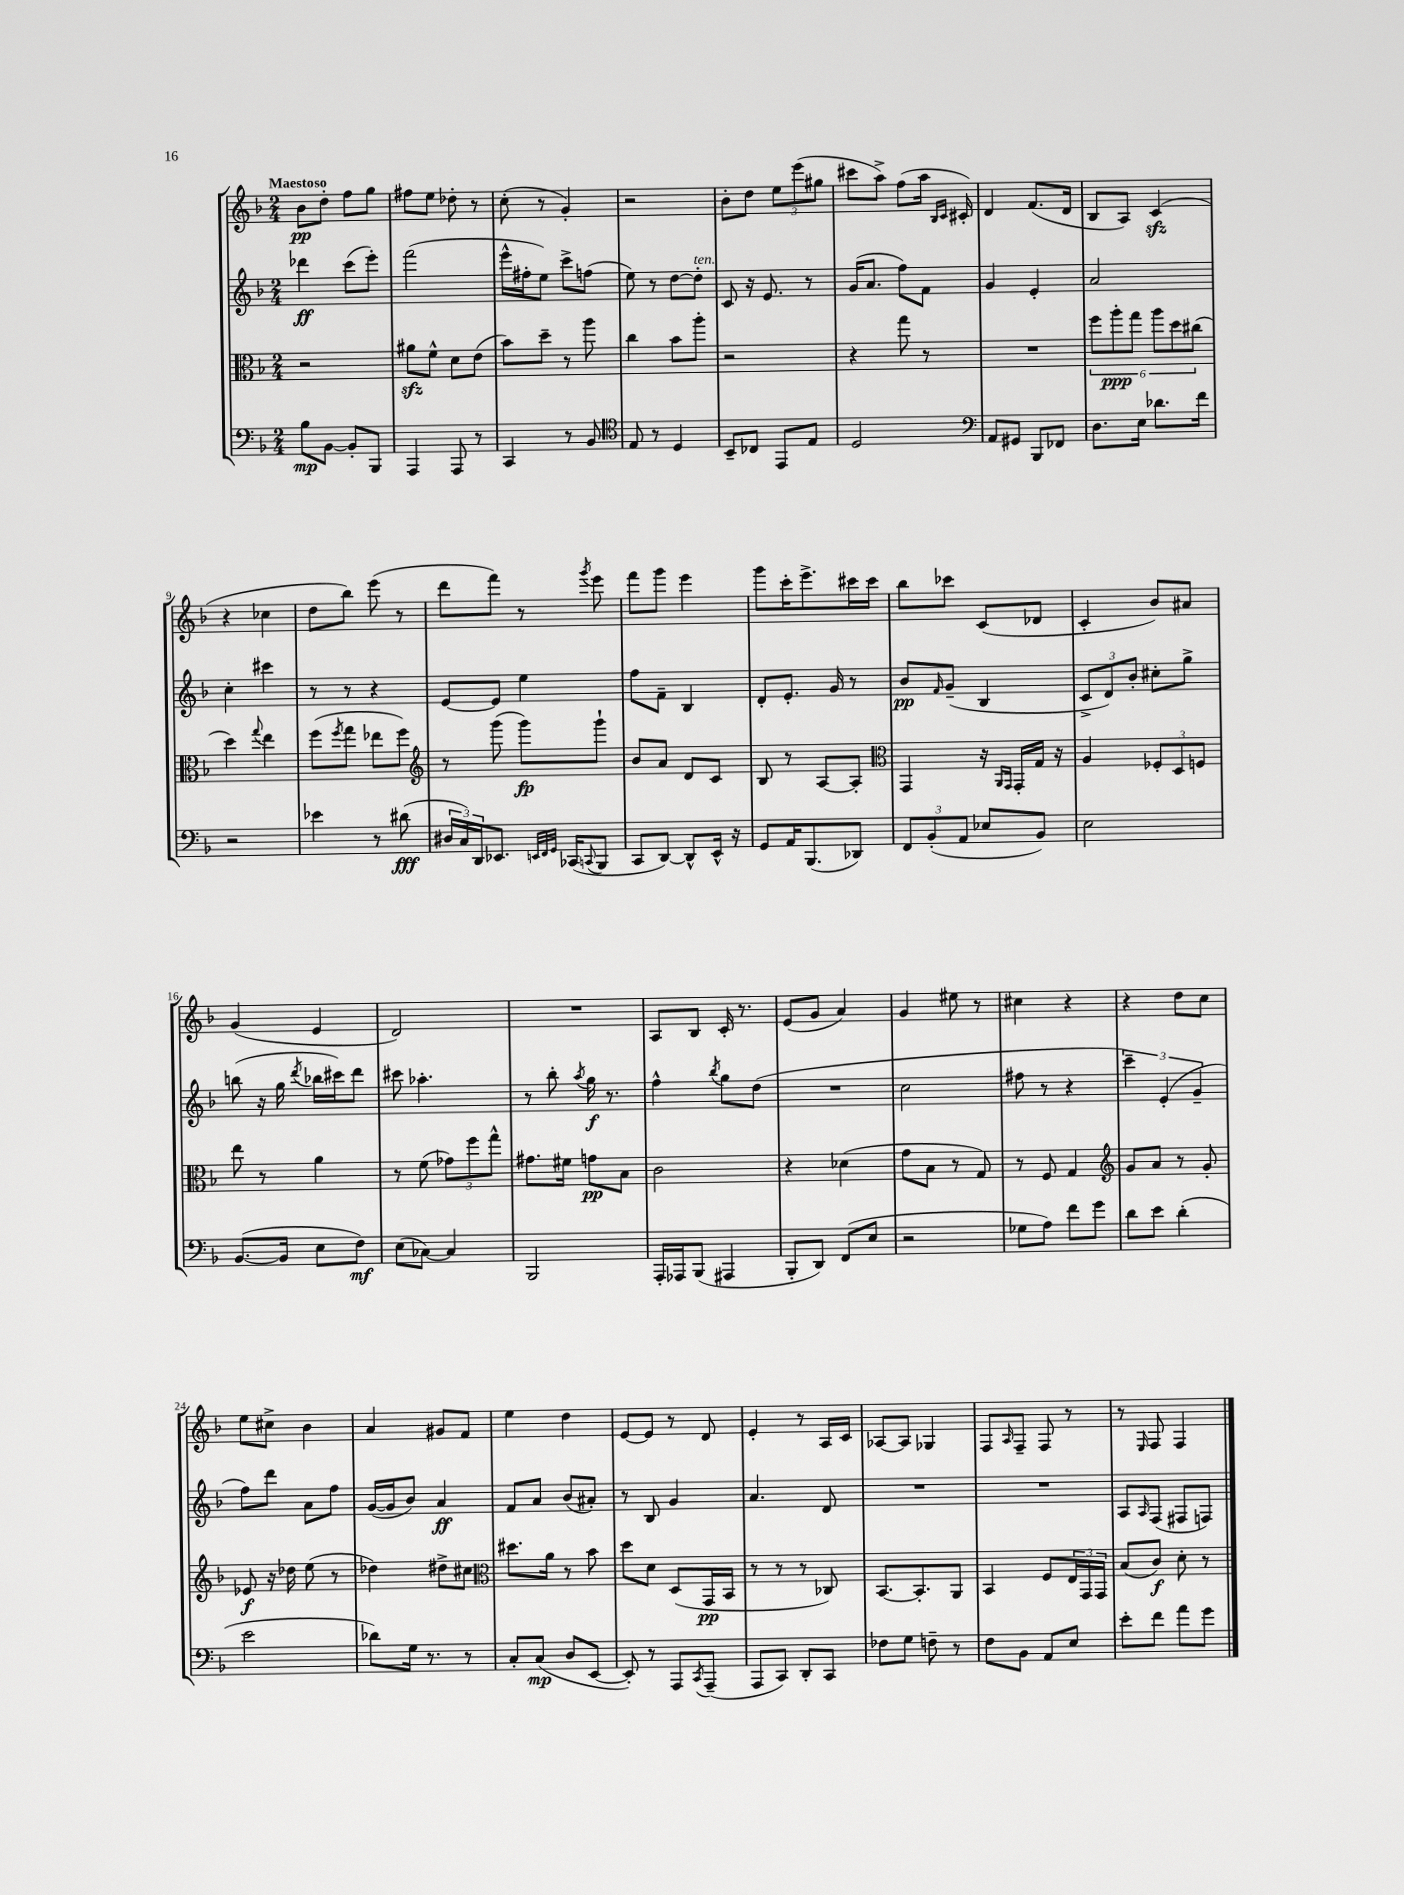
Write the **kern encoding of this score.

**kern	**dynam	**kern	**dynam	**kern	**dynam	**kern	**dynam
*part4	*part4	*part3	*part3	*part2	*part2	*part1	*part1
*staff4	*staff4	*staff3	*staff3	*staff2	*staff2	*staff1	*staff1
*clefF4	*	*clefC3	*	*clefG2	*	*clefG2	*
*k[b-]	*	*k[b-]	*	*k[b-]	*	*k[b-]	*
*M2/4	*	*M2/4	*	*M2/4	*	*M2/4	*
=1	=1	=1	=1	=1	=1	=1	=1
!	!	!	!	!	!	!LO:TX:a:B:t=Maestoso	!
8B-\L	mp	2r	.	4ddd-X\	ff	8b-\L	pp
[8BB-\J	.	.	.	.	.	8dd'\J	.
8BB-'/L]	.	.	.	(8ccc\L	.	8ff\L	.
8BBB-/J	.	.	.	8eee'\J)	.	8gg\J	.
=2	=2	=2	=2	=2	=2	=2	=2
4AAA/	.	8a#Xzz\L	.	(2fff\	.	8ff#X\L	.
.	.	8f^^\J	.	.	.	8ee\J	.
8AAA/	.	8d\L	.	.	.	8dd-X'\	.
8r	.	(8e\J	.	.	.	8r	.
=3	=3	=3	=3	=3	=3	=3	=3
4CC/	.	8b-\L)	.	16eee^^\LL	.	(8cc'\	.
.	.	.	.	16ff#X'\J	.	.	.
.	.	8dd~\J	.	8ee\J)	.	8r	.
8r	.	8r	.	8ccc^\L	.	4g'/)	.
8BB-/	.	8aa\	.	(8ffn\J	.	.	.
=4	=4	=4	=4	=4	=4	=4	=4
*clefC4	*	*	*	*	*	*	*
8E/	.	4cc\	.	8ee\)	.	2r	.
8r	.	.	.	8r	.	.	.
4D/	.	8b-\L	.	[8dd\L	.	.	.
!	!	!	!	!LO:TX:a:i:t=ten.	!	!	!
.	.	8aa'\J	.	8dd'\J]	.	.	.
=5	=5	=5	=5	=5	=5	=5	=5
8BB-~/L	.	2r	.	8c/	.	8b-'\L	.
8C-X/J	.	.	.	16r	.	8dd\J	.
.	.	.	.	8.e/	.	.	.
8EE/L	.	.	.	.	.	12ee\L	.
.	.	.	.	.	.	(12eee\	.
8E/J	.	.	.	8r	.	.	.
.	.	.	.	.	.	12gg#X\J	.
=6	=6	=6	=6	=6	=6	=6	=6
2D/	.	4r	.	(16g/KL	.	8ccc#X\L	.
.	.	.	.	8.a/J	.	.	.
.	.	.	.	.	.	8aa^\J)	.
.	.	8gg\	.	8ff\L)	.	(8ff\L	.
.	.	8r	.	8f\J	.	16aa\Jk	.
.	.	.	.	.	.	16qqB-/LL	.
.	.	.	.	.	.	16qqc/JJ	.
.	.	.	.	.	.	16c#X'/)	.
=7	=7	=7	=7	=7	=7	=7	=7
*clefF4	*	*	*	*	*	*	*
8AA/L	.	2r	.	4g/	.	4d/	.
8GG#X/J	.	.	.	.	.	.	.
8BBB-/L	.	.	.	4e'/	.	(8.f/L	.
8FF-X/J	.	.	.	.	.	.	.
.	.	.	.	.	.	16d/Jk	.
=8	=8	=8	=8	=8	=8	=8	=8
8.D\L	.	12ff\L	.	2a/	.	8B-/L	.
.	.	12aa'\	ppp	.	.	.	.
.	.	.	.	.	.	8A/J)	.
.	.	12gg\J	.	.	.	.	.
16E\Jk	.	.	.	.	.	.	.
8.d-X\L	.	12aa\L	.	.	.	(4czz/	.
.	.	12dd\	.	.	.	.	.
.	.	(12cc#X\J	.	.	.	.	.
16f\Jk	.	.	.	.	.	.	.
!!LO:LB:g=z
=9	=9	=9	=9	=9	=9	=9	=9
2r	.	4dd\)	.	4cc'\	.	4r	.
.	.	8qqgg/	.	.	.	.	.
.	.	4ee\	.	4ccc#X\	.	4cc-X\	.
=10	=10	=10	=10	=10	=10	=10	=10
4e-X\	.	(8ff\L	.	8r	.	8dd\L	.
.	.	8qff/	.	.	.	.	.
.	.	8gg\J	.	8r	.	8bb-\J)	.
8r	.	8ee-X\L	.	4r	.	(8eee\	.
(8d#X\	fff	8ff\J)	.	.	.	8r	.
=11	=11	=11	=11	=11	=11	=11	=11
*	*	*clefG2	*	*	*	*	*
24D#X/LL	.	8r	.	[8e/L	.	8ddd\L	.
24C/)	.	.	.	.	.	.	.
24DD/J	.	.	.	.	.	.	.
8.EE-X/J	.	(8ggg\	.	8e/J]	.	8fff\J)	.
.	.	8ggg\L)	fp	4ee\	.	8r	.
32qqEEn/LLL	.	.	.	.	.	.	.
32qqFF/	.	.	.	.	.	.	.
32qqGG/JJJ	.	.	.	.	.	.	.
(16CC-X/KL	.	.	.	.	.	.	.
8qqCCn/	.	.	.	.	.	8qggg/	.
8BBB-/J	.	8ggg`\J	.	.	.	8eee\	.
=12	=12	=12	=12	=12	=12	=12	=12
8CC/L	.	8b-/L	.	8ff\L	.	8fff\L	.
[8DD/J)	.	8a/J	.	8f~\J	.	8ggg\J	.
8DD^^/L]	.	8d/L	.	4B-/	.	4eee\	.
16EE^^/Jk	.	8c/J	.	.	.	.	.
16r	.	.	.	.	.	.	.
=13	=13	=13	=13	=13	=13	=13	=13
8GG/L	.	8B-/	.	8d'/L	.	8ggg\L	.
16AA/K	.	8r	.	8.e'/J	.	16ccc'\K	.
(8.BBB-/	.	.	.	.	.	8.eee^\	.
.	.	[8A/L	.	.	.	.	.
.	.	.	.	16g/	.	.	.
8DD-X/J)	.	8A'/J]	.	8r	.	16ccc#X\L	.
.	.	.	.	.	.	16ccc#\JJ	.
=14	=14	=14	=14	=14	=14	=14	=14
*	*	*clefC3	*	*	*	*	*
12FF/L	.	4GG/	.	8b-/L	pp	8bb-\L	.
(12BB-'/	.	.	.	.	.	.	.
.	.	.	.	16qqf/	.	.	.
.	.	.	.	(8g~/J	.	8ccc-X\J	.
12AA/J	.	.	.	.	.	.	.
8E-X/L	.	16r	.	4B-/	.	(8c/L	.
.	.	16qqAA/LL	.	.	.	.	.
.	.	16qqGG/JJ	.	.	.	.	.
.	.	16GG'/LL	.	.	.	.	.
8BB-/J)	.	16G/JJ	.	.	.	8d-X/J	.
.	.	16r	.	.	.	.	.
=15	=15	=15	=15	=15	=15	=15	=15
2E\	.	4A/	.	12c^/L	.	4c'/	.
.	.	.	.	12d/)	.	.	.
.	.	.	.	12b-'/J	.	.	.
.	.	12F-X'/L	.	8cc#X'\L	.	8b-/L)	.
.	.	12D/	.	.	.	.	.
.	.	.	.	8gg^\J	.	8a#X/J	.
.	.	12Fn/J	.	.	.	.	.
!!LO:LB:g=z
=16	=16	=16	=16	=16	=16	=16	=16
([8.BB-/L	.	8ee\	.	(8bbn\	.	(4g/	.
.	.	8r	.	16r	.	.	.
16BB-/Jk]	.	.	.	16gg\	.	.	.
.	.	.	.	8qddd/	.	.	.
8E\L	.	4a\	.	16bb-X\LL	.	4e/	.
.	.	.	.	16ccc#X\J)	.	.	.
8F\J)	mf	.	.	8ddd\J	.	.	.
=17	=17	=17	=17	=17	=17	=17	=17
(8E\L	.	8r	.	8ccc#X\	.	2d/)	.
[8C-X\J)	.	(8f\	.	4.aa-X'\	.	.	.
4C-/]	.	12g-X\L)	.	.	.	.	.
.	.	12ff\	.	.	.	.	.
.	.	12gg^^\J	.	.	.	.	.
=18	=18	=18	=18	=18	=18	=18	=18
2BBB-/	.	8.g#X\L	.	8r	.	2r	.
.	.	.	.	8bb-'\	.	.	.
.	.	16f#X\Jk	.	.	.	.	.
.	.	.	.	8qaa/	.	.	.
.	.	8gn\L	pp	16gg\	f	.	.
.	.	.	.	8.r	.	.	.
.	.	8B-\J	.	.	.	.	.
=19	=19	=19	=19	=19	=19	=19	=19
16AAA'/LL	.	2c\	.	4ff^^\	.	8A/L	.
16AAA-X/J	.	.	.	.	.	.	.
(8BBB-/J	.	.	.	.	.	8B-/J	.
.	.	.	.	8qbb-/	.	.	.
4AAA#X/	.	.	.	8gg\L	.	16c'/	.
.	.	.	.	.	.	8.r	.
.	.	.	.	(8dd\J	.	.	.
=20	=20	=20	=20	=20	=20	=20	=20
8BBB-'/L	.	4r	.	2r	.	(8e/L	.
8DD/J)	.	.	.	.	.	8g/J	.
(8FF/L	.	(4d-X\	.	.	.	4a/)	.
8E/J	.	.	.	.	.	.	.
=21	=21	=21	=21	=21	=21	=21	=21
2r	.	8g\L	.	2cc\	.	4g/	.
.	.	8B-\J	.	.	.	.	.
.	.	8r	.	.	.	8ee#X\	.
.	.	8G/)	.	.	.	8r	.
=22	=22	=22	=22	=22	=22	=22	=22
8G-X\L	.	8r	.	8ff#X\	.	4cc#X\	.
8A\J)	.	8F/	.	8r	.	.	.
8f\L	.	4G/	.	4r	.	4r	.
8g\J	.	.	.	.	.	.	.
=23	=23	=23	=23	=23	=23	=23	=23
*	*	*clefG2	*	*	*	*	*
8d\L	.	8g/L	.	6ccc~\)	.	4r	.
8e\J	.	8a/J	.	.	.	.	.
.	.	.	.	(6e'/	.	.	.
(4d'\	.	8r	.	.	.	8dd\L	.
.	.	.	.	6g~/	.	.	.
.	.	8g'/	.	.	.	8cc\J	.
!!LO:LB:g=z
=24	=24	=24	=24	=24	=24	=24	=24
2e\	.	8e-X/	f	8ff\L)	.	8ee\L	.
.	.	16r	.	8ddd\J	.	8cc#X^\J	.
.	.	16dd-X\	.	.	.	.	.
.	.	(8ee\	.	8a\L	.	4b-\	.
.	.	8r	.	8ff\J	.	.	.
=25	=25	=25	=25	=25	=25	=25	=25
8d-X\L)	.	4dd-X\)	.	([16g/LL	.	4a/	.
.	.	.	.	16g/J]	.	.	.
16G\Jk	.	.	.	8b-/J)	.	.	.
8.r	.	.	.	.	.	.	.
.	.	8dd#X^\L	.	4a/	ff	8g#X/L	.
8r	.	8cc#X\J	.	.	.	8f/J	.
=26	=26	=26	=26	=26	=26	=26	=26
*	*	*clefC3	*	*	*	*	*
8C'/L	.	8.dd#X\L	.	8f/L	.	4ee\	.
(8C/J	mp	.	.	8a/J	.	.	.
.	.	16a\Jk	.	.	.	.	.
8D/L	.	8r	.	(8b-/L	.	4dd\	.
[8EE/J	.	8b-\	.	8a#X'/J)	.	.	.
=27	=27	=27	=27	=27	=27	=27	=27
8EE'/])	.	8dd\L	.	8r	.	[8e/L	.
8r	.	8d\J	.	8B-/	.	8e/J]	.
8AAA/L	.	(8D/L	.	4g/	.	8r	.
8qCC/	.	.	.	.	.	.	.
(8AAA~/J	.	16GG/L	pp	.	.	8d/	.
.	.	16BB-/JJ	.	.	.	.	.
=28	=28	=28	=28	=28	=28	=28	=28
8AAA/L	.	8r	.	4.a/	.	4e'/	.
8CC/J)	.	8r	.	.	.	.	.
8DD'/L	.	8r	.	.	.	8r	.
8CC/J	.	8C-X/)	.	8d/	.	16A/LL	.
.	.	.	.	.	.	16c/JJ	.
=29	=29	=29	=29	=29	=29	=29	=29
8F-X\L	.	[8.BB-/L	.	2r	.	[8A-X/L	.
8G\J	.	.	.	.	.	8A-/J]	.
.	.	8.BB-'/]	.	.	.	.	.
8Fn~\	.	.	.	.	.	4G-X/	.
8r	.	8AA/J	.	.	.	.	.
=30	=30	=30	=30	=30	=30	=30	=30
8F\L	.	4BB-/	.	2r	.	8F/L	.
.	.	.	.	.	.	16qqA/	.
8BB-\J	.	.	.	.	.	8F~/J	.
8AA/L	.	8F/L	.	.	.	8F/	.
8E/J	.	24E/L	.	.	.	8r	.
.	.	24GG/	.	.	.	.	.
.	.	24GG/JJ	.	.	.	.	.
=31	=31	=31	=31	=31	=31	=31	=31
8e'\L	.	(8B-/L	.	8A/L	.	8r	.
.	.	.	.	16qqA/	.	16qqE/	.
8f\J	.	8c/J)	f	(8F/J	.	8F/	.
8a\L	.	8d'\	.	8F#X/L	.	4F/	.
8g\J	.	8r	.	8Fn/J)	.	.	.
==	==	==	==	==	==	==	==
*-	*-	*-	*-	*-	*-	*-	*-
